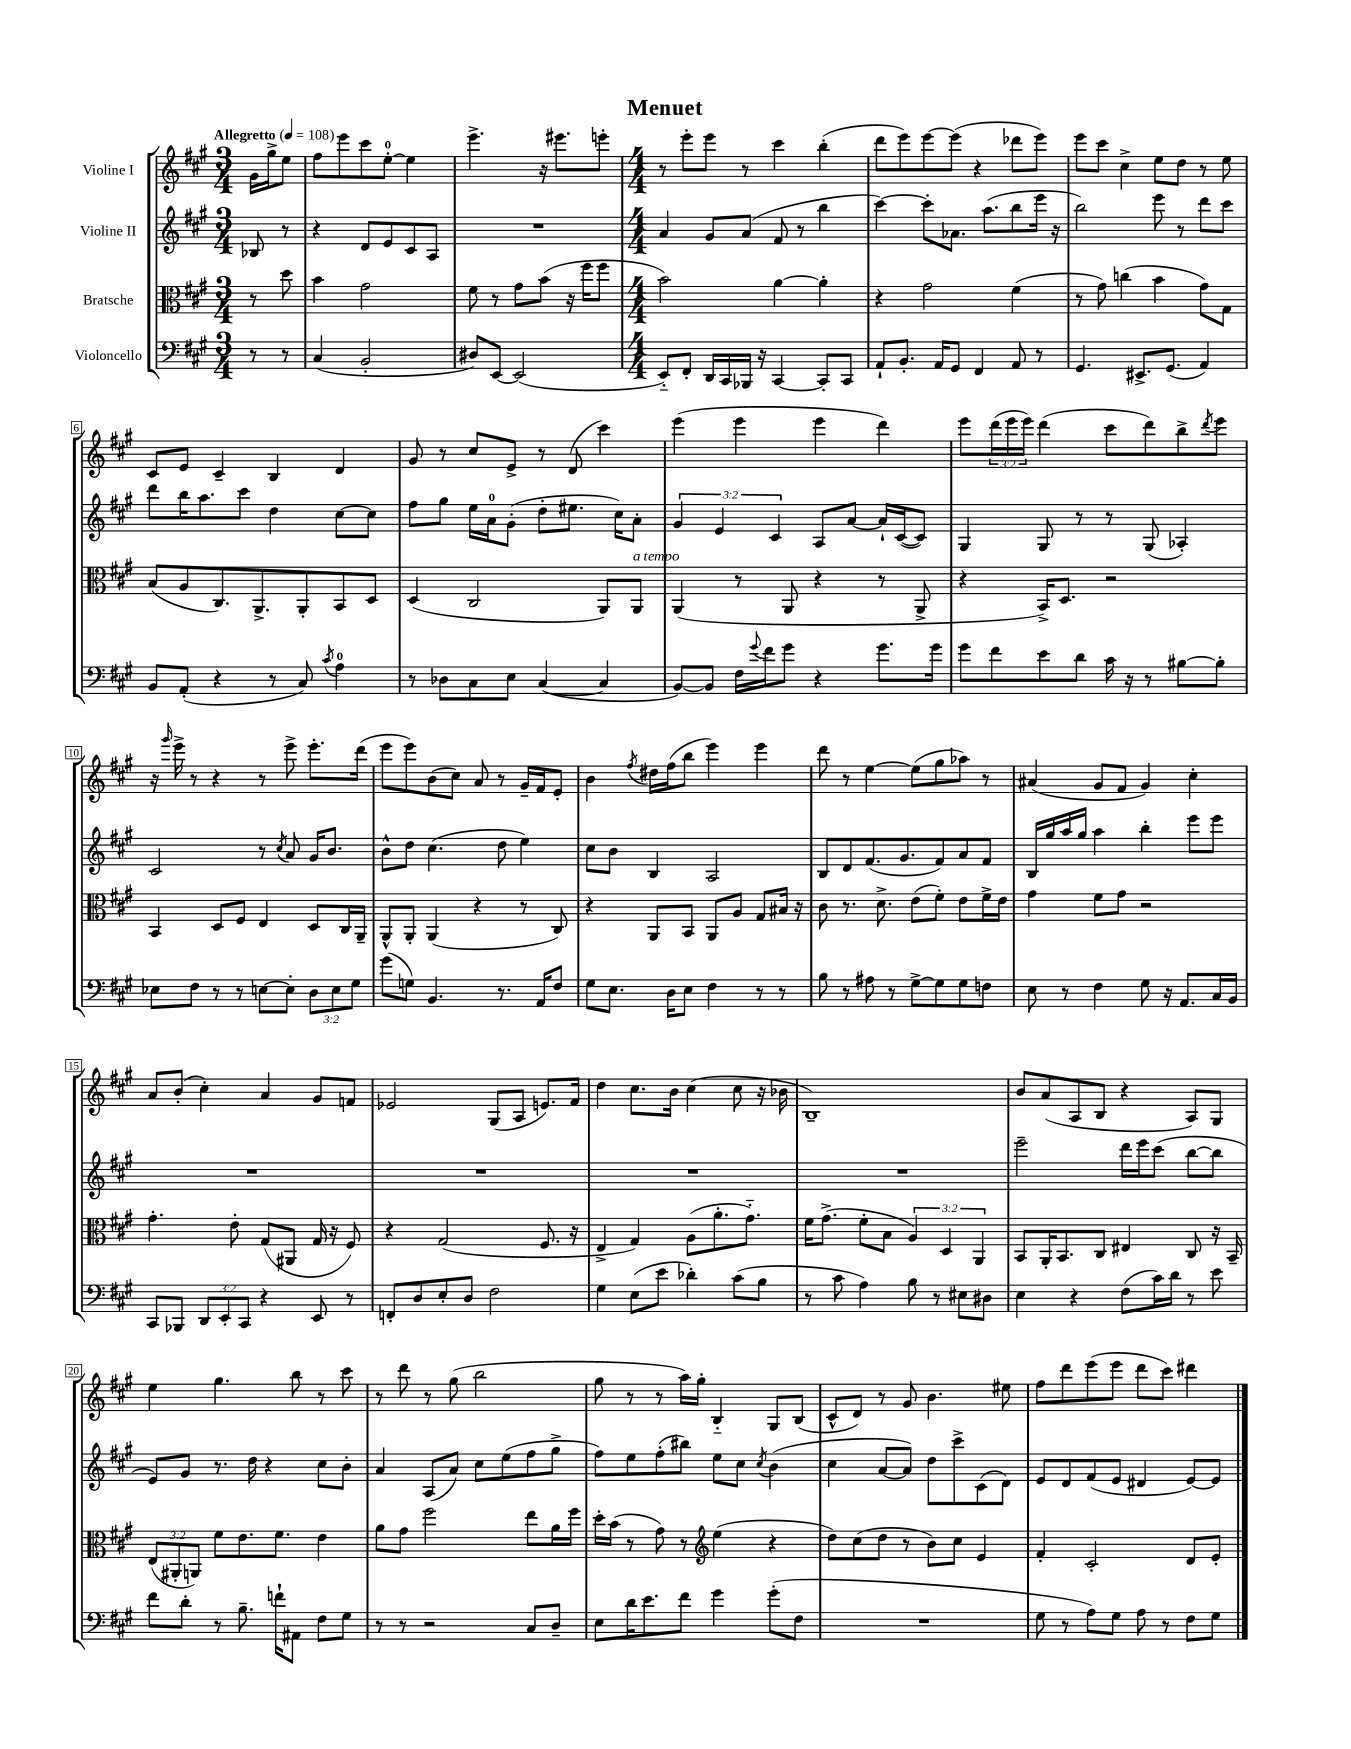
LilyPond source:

\header { title = "Menuet" }
<<
\new StaffGroup <<
\new Staff = "s0" \with { instrumentName = "Violine I" } {
    \clef treble \key a \major \numericTimeSignature \time 3/4 \override Staff.TupletNumber.text = #tuplet-number::calc-fraction-text \partial 4 \tempo "Allegretto" 4 = 108
    gis'16 gis''16-> e''8 |
    fis''8 e'''8 cis'''8 e''8-0~-. e''4 |
    e'''4.-> r16 eis'''8. e'''8-. |
    \numericTimeSignature \time 4/4 r8 e'''8-. e'''8 r8 cis'''4 b''4-.( |
    d'''8 e'''8) e'''8~ e'''8( r4 des'''8 e'''8) |
    e'''8 cis'''8 cis''4-> e''8 d''8 r8 e''8 |
    cis'8 e'8 cis'4-- b4 d'4 |
    gis'8 r8 cis''8 e'8-> r8 d'8( cis'''4) |
    e'''4( e'''4 e'''4 d'''4) |
    e'''8 \tuplet 3/2 { d'''16( e'''16 e'''16) } d'''4( cis'''8 d'''8) b''8-> \acciaccatura { d'''8 } e'''8 |
    r16 \grace { gis'''16 } e'''16-> r8 r4 r8 e'''8-> e'''8.-. d'''16( |
    e'''8 e'''8) b'8( cis''8) a'8 r8 gis'16-- fis'16 e'8-. |
    b'4 \acciaccatura { fis''8 } dis''16 fis''16( b''8 e'''4) e'''4 |
    d'''8 r8 e''4~ e''8( gis''8 aes''8) r8 |
    ais'4( gis'8 fis'8 gis'4) cis''4-. |
    a'8 b'8-.( cis''4-.) a'4 gis'8 f'8 |
    ees'2 gis8( a8 e'8.) fis'16 |
    d''4 cis''8. b'16 cis''4( cis''8 r16 bes'16 |
    b1--) |
    b'8 a'8( a8 b8 r4 a8) gis8 |
    e''4 gis''4. b''8 r8 cis'''8 |
    r8 d'''8 r8 gis''8( b''2 |
    gis''8 r8 r8 a''16) gis''16-. b4-_ gis8 b8( |
    cis'8-^ d'8) r8 gis'8 b'4. eis''8 |
    fis''8 d'''8 e'''8( e'''8 d'''8 cis'''8) dis'''4 \bar "|." |
}
\new Staff = "s1" \with { instrumentName = "Violine II" } {
    \clef treble \key a \major \numericTimeSignature \time 3/4 \override Staff.TupletNumber.text = #tuplet-number::calc-fraction-text \partial 4
    bes8 r8 |
    r4 d'8 e'8 cis'8 a8 |
    R2. |
    \numericTimeSignature \time 4/4 a'4 gis'8 a'8( fis'8 r8 b''4 |
    cis'''4~) cis'''8-. aes'8. a''8.( b''8 e'''16 r16 |
    b''2) e'''8 r8 d'''8 cis'''8 |
    d'''8 b''16 a''8. cis'''8 d''4 cis''8~ cis''8 |
    fis''8 gis''8 e''16 a'16-0 gis'8-.( d''8-. eis''8. cis''16) a'8-. |
    \tuplet 3/2 { gis'4 e'4 cis'4 } a8 a'8~ a'16-! cis'16~( cis'8) |
    gis4 gis8 r8 r8 gis8( aes4-.) |
    cis'2 r8 \acciaccatura { cis''8 } a'8 gis'16 b'8. |
    b'8-^ d''8 cis''4.( d''8 e''4) |
    cis''8 b'8 b4 a2 |
    b8 d'8 fis'8.( gis'8. fis'8) a'8 fis'8 |
    b16 gis''16 a''16 gis''16 a''4 b''4-. e'''8 e'''8 |
    R1 |
    R1 |
    R1 |
    R1 |
    e'''2-- d'''16 e'''16 cis'''8( b''8~ b''8 |
    e'8) gis'8 r8. d''16 r4 cis''8 b'8-. |
    a'4 a8( a'8) cis''8 e''8( fis''8 gis''8-> |
    fis''8) e''8 fis''8-.( bis''8) e''8 cis''8 \acciaccatura { cis''8 } b'4( |
    cis''4 a'8~ a'8) d''8 cis'''8-> cis'8( d'8) |
    e'8 d'8 fis'8( e'8 dis'4 e'8~) e'8 \bar "|." |
}
\new Staff = "s2" \with { instrumentName = "Bratsche" } {
    \clef alto \key a \major \numericTimeSignature \time 3/4 \override Staff.TupletNumber.text = #tuplet-number::calc-fraction-text \partial 4
    r8 d''8 |
    b'4 gis'2 |
    fis'8 r8 gis'8 b'8( r16 fis''16 fis''8 |
    \numericTimeSignature \time 4/4 b'2) a'4~ a'4-. |
    r4 gis'2 fis'4( |
    r8 gis'8) c''4( b'4 gis'8) gis8 |
    b8( a8 cis8.) a,8.-> a,8-. b,8 d8 |
    d4( cis2 a,8) a,8^\markup { \italic "a tempo" } |
    a,4( r8 a,8 r4 r8 a,8-> |
    r4 b,16->) d8. r2 |
    b,4 d8 fis8 e4 d8 cis16 a,16-- |
    a,8-^ a,8-. a,4( r4 r8 cis8) |
    r4 a,8 b,8 a,8 a8 gis8 bis16 r16 |
    cis'8 r8. d'8.-> e'8( fis'8-.) e'8 fis'16-> e'16 |
    gis'4 fis'8 gis'8 r2 |
    gis'4.-. e'8-. gis8( ais,8 gis16 r16 fis8) |
    r4 gis2( fis8. r16 |
    e4-> gis4) a8( a'8.-. gis'8.-_) |
    fis'16 gis'8.->( fis'8-. b8 \tuplet 3/2 { a4) d4 a,4 } |
    b,8 a,16-. b,8. cis8 eis4 cis8 r16 b,16-- |
    \tuplet 3/2 { e8( ais,8-. a,8) } fis'8 e'8. fis'8. e'4 |
    a'8 gis'8 fis''2 e''8 a'16 fis''16 |
    d''16-. b'16( r8 gis'8) r8 \clef treble e''4( r4 |
    d''8) cis''8( d''8 r8 b'8) cis''8 e'4 |
    fis'4-. cis'2-. d'8 e'8-. \bar "|." |
}
\new Staff = "s3" \with { instrumentName = "Violoncello" } {
    \clef bass \key a \major \numericTimeSignature \time 3/4 \override Staff.TupletNumber.text = #tuplet-number::calc-fraction-text \partial 4
    r8 r8 |
    cis4( b,2-. |
    dis8) e,8~ e,2( |
    \numericTimeSignature \time 4/4 e,8-_) fis,8-. d,16 cis,16 bes,,16 r16 cis,4~ cis,8-. cis,8 |
    a,8-! b,8.-. a,16 gis,8 fis,4 a,8 r8 |
    gis,4. eis,8.-> gis,8.( a,4) |
    b,8 a,8-.( r4 r8 cis8) \acciaccatura { cis'8 } a4-0 |
    r8 des8 cis8 e8 cis4~( cis4 |
    b,8~) b,8 fis16 \appoggiatura { gis'8 } fis'16 gis'8 r4 gis'8. gis'16 |
    gis'8 fis'8 e'8 d'8 cis'16 r16 r8 bis8~ bis8-. |
    ees8 fis8 r8 r8 e8~ e8-. \tuplet 3/2 { d8 e8 gis8 } |
    gis'8( g8) b,4. r8. a,16 fis8 |
    gis8 e8. d16 e8 fis4 r8 r8 |
    b8 r8 ais8 r8 gis8~-> gis8 gis8 f8 |
    e8 r8 fis4 gis8 r16 a,8. cis16 b,16 |
    cis,8 bes,,8 \tuplet 3/2 { d,8 e,8-. cis,8 } r4 e,8 r8 |
    f,8-. d8 e8-. d8 fis2 |
    gis4 e8( e'8 des'4-.) cis'8( b8 |
    r8 cis'8 a4) b8 r8 eis8 dis8 |
    e4 r4 fis8( cis'16) d'16 r8 e'8 |
    fis'8 d'8-. r8 b8.-- f'16-! ais,8 fis8 gis8 |
    r8 r8 r2 cis8 d8-- |
    e8 d'16 e'8. fis'8 gis'4 gis'8-.( fis8 |
    R1 |
    gis8 r8 a8) gis8 a8 r8 fis8 gis8 \bar "|." |
}
>>
>>
\layout { \context { \Score \override BarNumber.stencil = #(make-stencil-boxer 0.1 0.3 ly:text-interface::print) } }
